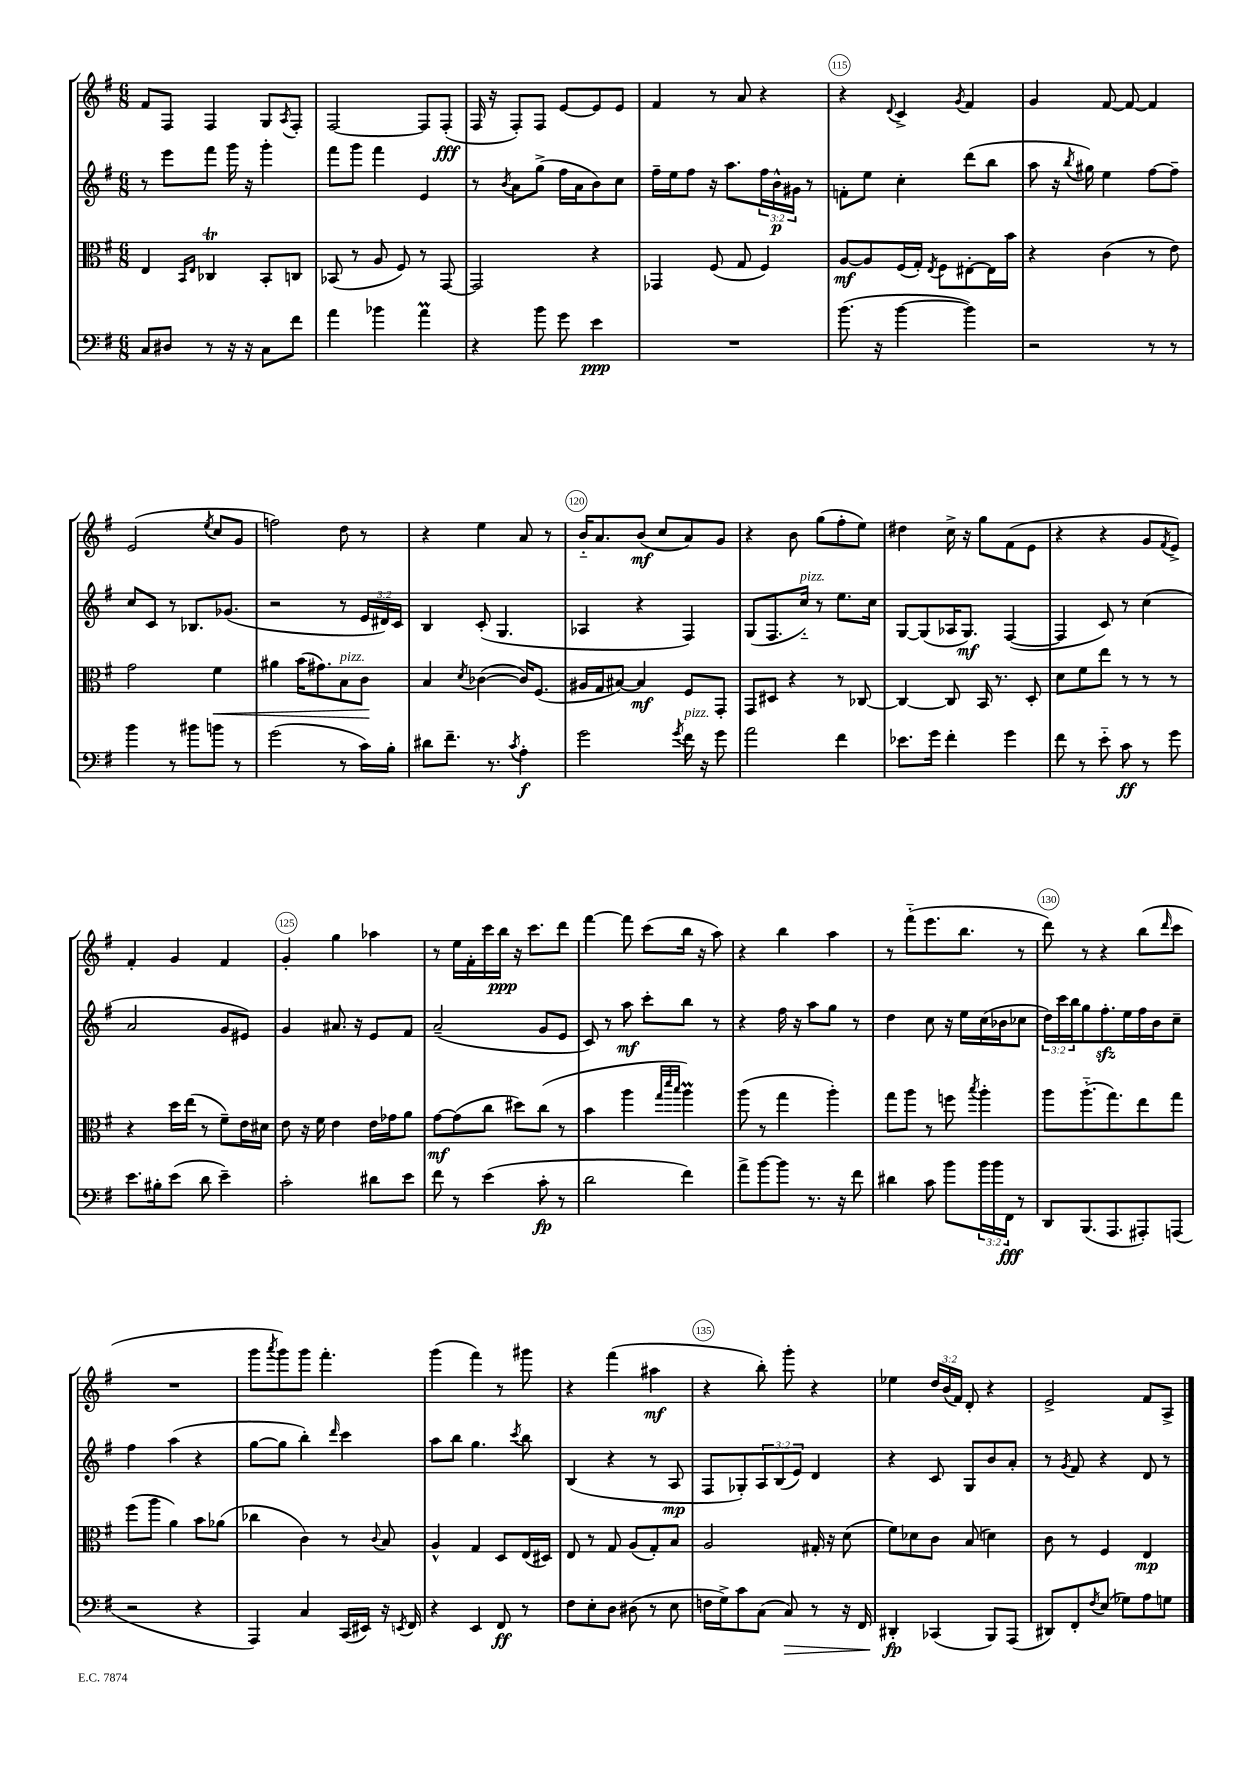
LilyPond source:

<<
\new StaffGroup <<
\new Staff = "s0" {
    \clef treble \key g \major \numericTimeSignature \time 6/8 \override Staff.TupletNumber.text = #tuplet-number::calc-fraction-text
    fis'8 fis8 fis4 g8 \acciaccatura { a8 } fis8-. |
    fis2~ fis8 fis8-.\fff( |
    fis16 r16 fis8-.) fis8 e'8~ e'8 e'8 |
    fis'4 r8 a'8 r4 |
    r4 \appoggiatura { d'8 } c'4-> \acciaccatura { g'8 } fis'4 |
    g'4 fis'8~ fis'8~ fis'4 |
    e'2( \acciaccatura { e''8 } c''8 g'8 |
    f''2) d''8 r8 |
    r4 e''4 a'8 r8 |
    b'16-_ a'8. b'8\mf( c''8 a'8) g'8 |
    r4 b'8 g''8( fis''8-. e''8) |
    dis''4 c''16-> r16 g''8 fis'8( e'8 |
    r4 r4 g'8 \acciaccatura { fis'8 } e'8->) |
    fis'4-. g'4 fis'4 |
    g'4-. g''4 aes''4 |
    r8 e''16 fis'16-. c'''16 b''16\ppp r16 c'''8. d'''8 |
    fis'''4~ fis'''8 c'''8( b''16 r16 a''8) |
    r4 b''4 a''4 |
    r8 fis'''8-_( e'''8. b''8. r8 |
    d'''8) r8 r4 b''8( \grace { d'''16 } c'''8 |
    R2. |
    g'''8 \acciaccatura { a'''8 } g'''8) g'''8 fis'''4.-. |
    g'''4( fis'''4) r8 gis'''8 |
    r4 fis'''4( ais''4\mf |
    r4 b''8-.) g'''8-. r4 |
    ees''4 \tuplet 3/2 { d''16 b'16( fis'16) } d'8-. r4 |
    e'2-> fis'8 a8-> \bar "|." |
}
\new Staff = "s1" {
    \clef treble \key g \major \numericTimeSignature \time 6/8 \override Staff.TupletNumber.text = #tuplet-number::calc-fraction-text
    r8 e'''8 fis'''8 g'''16 r16 g'''4-. |
    fis'''8 g'''8 fis'''4 e'4 |
    r8 \acciaccatura { b'8 } a'8 g''8->( fis''16 a'16 b'8) c''8 |
    fis''16-- e''16 fis''8 r16 a''8. \tuplet 3/2 { fis''16 b'16-^\p gis'16 } r8 |
    f'8-. e''8 c''4-. d'''8( b''8 |
    a''8 r16 \acciaccatura { b''8 } gis''16) e''4 fis''8~ fis''8-- |
    c''8 c'8 r8 bes8. ges'8.( |
    r2 r8 \tuplet 3/2 { e'16 dis'16) c'16 } |
    b4 c'8-.( g4. |
    aes4 r4 fis4) |
    g8( fis8. c''16-_^\markup { \italic "pizz." }) r8 e''8. c''16 |
    g8~ g8( aes16 g8.\mf) fis4~( |
    fis4 c'8) r8 c''4( |
    a'2 g'8 eis'8) |
    g'4 ais'8. r16 e'8 fis'8 |
    a'2--( g'8 e'8 |
    c'8) r8 a''8\mf c'''8-. b''8 r8 |
    r4 fis''16 r16 a''8 g''8 r8 |
    d''4 c''8 r16 e''16 c''16( bes'16 ces''8 |
    \tuplet 3/2 { d''16) c'''16 b''16 } g''8 fis''8.-.\sfz e''16 fis''16 b'16 c''8-- |
    fis''4 a''4( r4 |
    g''8~ g''8 b''4-.) \grace { d'''16 } c'''4 |
    a''8 b''8 g''4. \acciaccatura { c'''8 } b''8 |
    b4( r4 r8 a8\mp |
    fis8 ges8-.) \tuplet 3/2 { a8 b8( e'8) } d'4 |
    r4 c'8 g8 b'8 a'8-. |
    r8 \acciaccatura { g'8 } fis'8 r4 d'8 r8 \bar "|." |
}
\new Staff = "s2" {
    \clef alto \key g \major \numericTimeSignature \time 6/8
    e4 \grace { b,16 e16 } ces4\trill b,8-. c8 |
    bes,8( r8 a8 fis8) r8 g,8~ |
    g,2 r4 |
    ges,4 fis8( g8 fis4) |
    a8~\mf a8 fis16( g16-.) \acciaccatura { e8 } fis8 eis8~-. eis16 b'16 |
    r4 c'4( r8 e'8) |
    g'2 fis'4\< |
    ais'4 b'16( gis'8.) b8^\markup { \italic "pizz." } c'8\! |
    b4 \acciaccatura { d'8 } ces'4~( ces'16) fis8.( |
    ais16 g16 bis8~) bis4\mf fis8 g,8-. |
    g,8 dis8 r4 r8 ces8~ |
    ces4~ ces8 b,16 r8. d8-. |
    d'8 fis'8 e''8 r8 r8 r8 |
    r4 d''16 e''16( r8 fis'8--) e'16 dis'16 |
    e'8 r16 fis'16 e'4 e'16 ges'16 a'8 |
    g'8~\mf g'8( c''8 dis''8) c''8( r8 |
    b'4 a''4 \grace { g''32 d'''32 b''32 } a''4\prall) |
    a''8( r8 g''4 a''4-.) |
    g''8 a''8 r8 f''8 \acciaccatura { b''8 } a''4-. |
    a''8 a''8.-_( g''8.) e''8 g''8 |
    fis''8( a''8 a'4) b'8 aes'8( |
    ces''4 c'4) r8 \appoggiatura { c'8 } b8 |
    a4-^ g4 d8 e16( dis16) |
    e8 r8 g8 a8( g8-.) b8 |
    a2 gis16-. r16 d'8( |
    fis'8) des'8 c'8 b8( d'4) |
    c'8 r8 fis4 e4\mp \bar "|." |
}
\new Staff = "s3" {
    \clef bass \key g \major \numericTimeSignature \time 6/8 \override Staff.TupletNumber.text = #tuplet-number::calc-fraction-text
    c8 dis8 r8 r16 r16 c8 fis'8 |
    a'4 bes'4 a'4\prall |
    r4 b'8 g'8 e'4\ppp |
    R2. |
    b'8.( r16 b'4~ b'4) |
    r2 r8 r8 |
    b'4 r8 bis'8 b'8 r8 |
    g'2( r8 c'16) b16-. |
    dis'8 fis'8.-- r8. \acciaccatura { c'8 } a4-.\f |
    g'2 \acciaccatura { g'8 } fis'16^\markup { \italic "pizz." } r16 g'8 |
    a'2 fis'4 |
    ees'8. g'16 fis'4-. g'4 |
    fis'8 r8 e'8-_ c'8\ff r8 g'8 |
    e'8. bis16-. e'8( d'8 e'4--) |
    c'2-. dis'8 e'8 |
    fis'8 r8 e'4( c'8-.\fp r8 |
    d'2 fis'4) |
    a'8-> b'8~ b'8 r8. r16 fis'8 |
    dis'4 c'8 b'8 \tuplet 3/2 { b'16 b'16 fis,16\fff } r8 |
    d,8 b,,8.( a,,8. ais,,8-.) a,,8( |
    r2 r4 |
    a,,4) c4 c,16( eis,16) r16 \acciaccatura { e,8 } fis,16 |
    r4 e,4 fis,8\ff r8 |
    fis8 e8-. d8 dis8( r8 e8 |
    f16 g16->) c'8 c8( c8\>) r8 r16 fis,16 |
    dis,4-.\fp\! ces,4( b,,8) a,,8( |
    dis,8) fis,8-. \acciaccatura { fis8 } e8( ges8) a8 g8 \bar "|." |
}
>>
>>
\layout { \context { \Score currentBarNumber = #111 \override BarNumber.break-visibility = ##(#f #t #t) barNumberVisibility = #(every-nth-bar-number-visible 5) \override BarNumber.stencil = #(make-stencil-circler 0.1 0.3 ly:text-interface::print) } }
